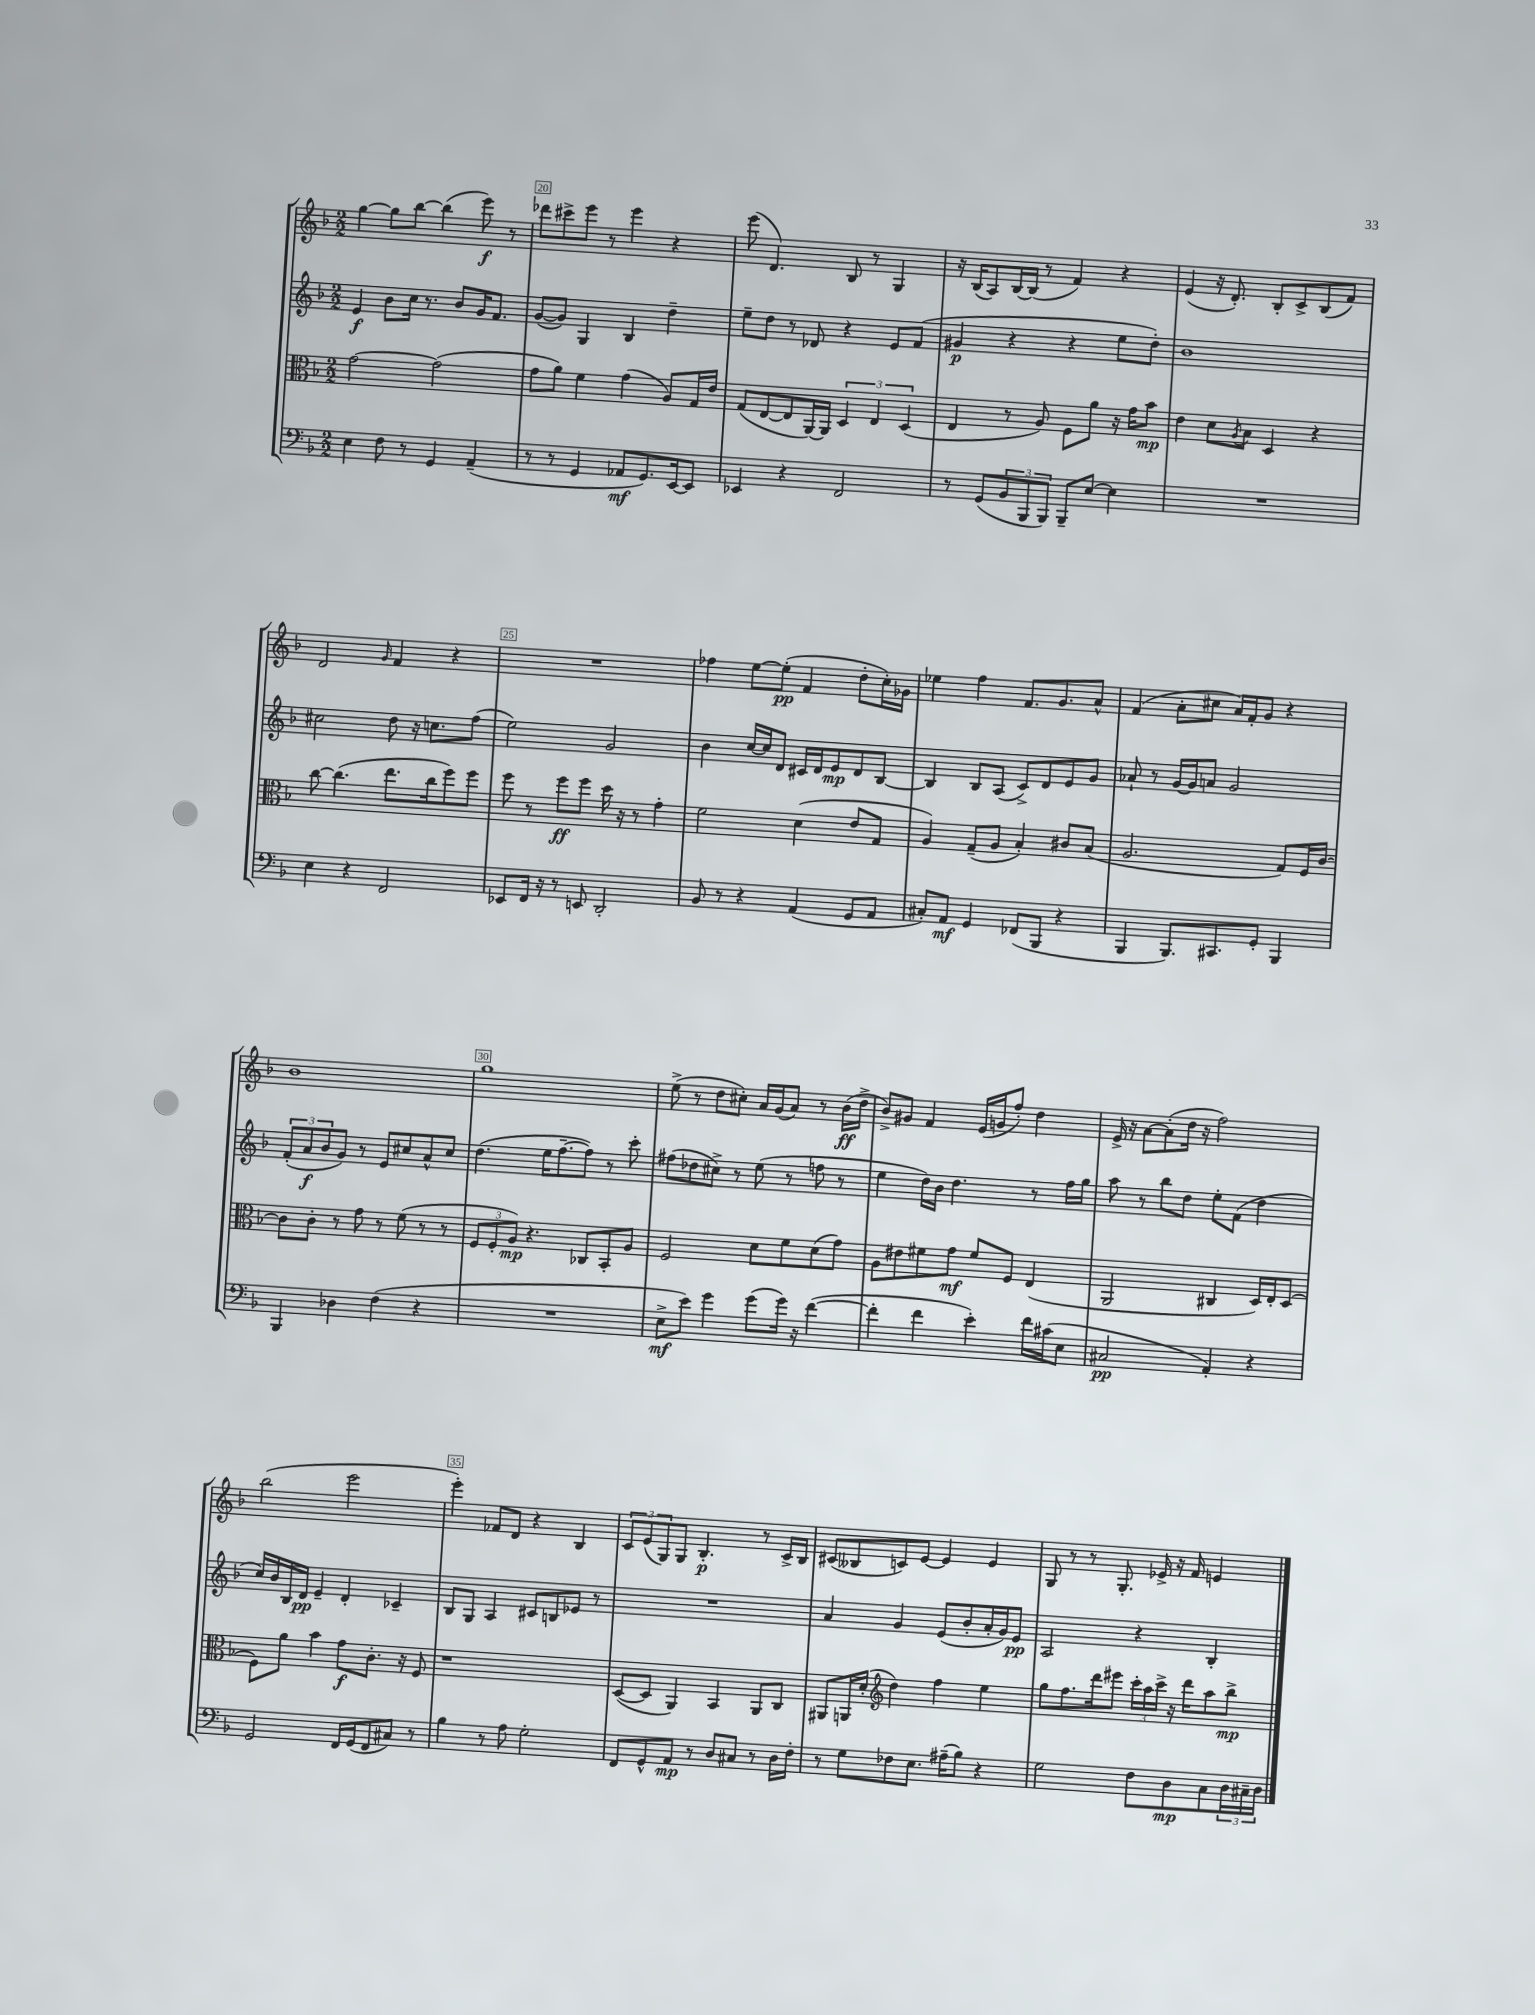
<<
\new StaffGroup <<
\new Staff = "s0" {
    \clef treble \key f \major \numericTimeSignature \time 2/2
    g''4~ g''8 bes''8~ bes''4( e'''8\f) r8 |
    des'''8 cis'''8-> e'''8 r8 e'''4 r4 |
    e'''8( d'4.) bes8 r8 g4 |
    r16 bes16( a8) bes16~ bes16( r8 f'4) r4 |
    e'4( r16 d'8.-.) bes8-. c'8-> bes8( f'8) |
    d'2 \grace { g'16 } f'4 r4 |
    R1 |
    fes''4 e''8~ e''8-.\pp( f'4 d''8-. c''16-.) ges'16 |
    ees''4 f''4 f'8. g'8. a'8-^ |
    f'4( a'8-. cis''8 a'16) f'16-. g'8 r4 |
    bes'1 |
    g''1 |
    e''8->( r8 d''8 cis''8-.) a'16 g'16( a'8) r8 bes'16\ff( d''16-> |
    bes'8->) gis'8 f'4 e'16( g'16 f''8-.) d''4 |
    e'16-> r16 a'8~ a'8-.( d''16 r16 f''2) |
    bes''2( e'''2 |
    e'''4-.) fes'8 d'8 r4 bes4 |
    \tuplet 3/2 { c'8 e'8( g8) } g8 bes4.-.\p r8 c'16-> bes16 |
    cis'8( beses8 c'8) e'8~ e'4 e'4 |
    g8 r8 r8 g8.-. ees'16-> r16 f'16 e'4 \bar "|." |
}
\new Staff = "s1" {
    \clef treble \key f \major \numericTimeSignature \time 2/2
    e'4\f bes'8 c''16 r8. bes'8 g'16 f'8. |
    g'8~( g'8) g4 bes4 d''4-- |
    e''8-- d''8 r8 des'8 r4 e'8 f'8( |
    gis'4\p r4 r4 e''8 d''8-.) |
    bes'1 |
    cis''2 d''8 r16 c''8. f''8( |
    e''2) g'2 |
    bes'4 c''16~ c''16 d'8 cis'16 d'16 e'8\mp d'8 bes8~ |
    bes4 bes8 a8( c'8->) d'8 e'8 g'8 |
    aes'8-! r8 g'16~ g'16 a'8 g'2 |
    \tuplet 3/2 { f'8-.( a'8\f bes'8 } g'8) r8 e'8 cis''8 a'8-^ cis''8 |
    d''4.( e''16 f''8.~-- f''8) r8 c'''8-. |
    fis''8( des''8 cis''8->) r8 e''8( r8 f''8 r8 |
    e''4 d''16) bes'16 d''4. r8 f''16 g''16 |
    a''8 r8 bes''8 d''8 e''8-. f'8( d''4 |
    c''16) bes'16 bes16 d'16\pp e'4-- d'4-. ces'4-- |
    bes8 g8 a4 cis'8 b8 ees'8 r8 |
    R1 |
    a'4 g'4 e'8( bes'8-. a'16-. g'16) e'8\pp |
    a2 r4 bes4-. \bar "|." |
}
\new Staff = "s2" {
    \clef alto \key f \major \numericTimeSignature \time 2/2
    g'2~ g'2( |
    g'8 a'8) f'4 g'4( a8) g16 e'16 |
    g8( e8~ e8 a,16~) a,16 \tuplet 3/2 { d4 e4 d4( } |
    e4 r8 a8) f8 a'8 r16 g'16 bes'8\mp |
    e'4 d'8 \acciaccatura { a8 } bes8 d4 r4 |
    c''8~ c''4.( e''8. c''16 f''8) f''8 |
    f''8 r8 f''8\ff f''8 d''16 r16 r8 g'4-. |
    f'2 d'4( e'8 g8 |
    a4) g8--( a8 bes4-.) cis'8 bes8( |
    a2. g8) f16 c'16~ |
    c'8 c'8-. r8 g'8 r8 f'8( r8 r8 |
    \tuplet 3/2 { f8 f8-. a8\mp) } r4. ces8 bes,8-. a8 |
    f2 d'8 f'8 d'8( g'8) |
    a8 eis'8 fis'8 g'8\mf fis'8 f8 e4( |
    a,2 cis4 d16) e16-. d8( |
    f8) a'8 bes'4 g'8\f c'8.-. r16 f8 |
    r1 |
    d8~( d8 a,4) bes,4 a,8 c8 |
    ais,8 a,16 d'16-.( \clef treble d''4) f''4 e''4 |
    g''8 f''8. d'''16 eis'''8 \tuplet 3/2 { c'''16-. a''16 c'''16-> } r16 d'''16 a''8 bes''8->\mp \bar "|." |
}
\new Staff = "s3" {
    \clef bass \key f \major \numericTimeSignature \time 2/2
    e4 f8 r8 g,4 a,4--( |
    r8 r8 g,4 aes,8\mf g,8.) e,16~ e,8 |
    ees,4 r4 f,2 |
    r8 g,8( \tuplet 3/2 { bes,8 bes,,8 bes,,8) } bes,,8-- e8~ e4 |
    R1 |
    e4 r4 f,2 |
    ees,8 f,16 r16 r8 e,8 d,2-. |
    bes,8 r8 r4 a,4( g,8 a,8 |
    cis8-.) a,8\mf g,4 fes,8( bes,,8 r4 |
    bes,,4 bes,,8.) cis,8. g,8-. bes,,4 |
    bes,,4 des4 f4( r4 |
    R1 |
    e8->\mf e'8) g'4 g'8( g'16) r16 f'4~( |
    f'4-. f'4 e'4-.) f'16 cis'16( e8 |
    cis2\pp a,4-.) r4 |
    g,2 f,16 g,16( f,8 cis8) r8 |
    bes4 r8 a8 g2-. |
    f,8 g,8-^ a,8\mp r8 d8 cis8 r8 d16 f16-. |
    r8 g8 fes8 e8. ais16--( bes8) r4 |
    g2 f8 d8\mp c8 \tuplet 3/2 { d16 cis16-- d16 } \bar "|." |
}
>>
>>
\layout { \context { \Score currentBarNumber = #19 \override BarNumber.break-visibility = ##(#f #t #t) barNumberVisibility = #(every-nth-bar-number-visible 5) \override BarNumber.stencil = #(make-stencil-boxer 0.1 0.3 ly:text-interface::print) } }
